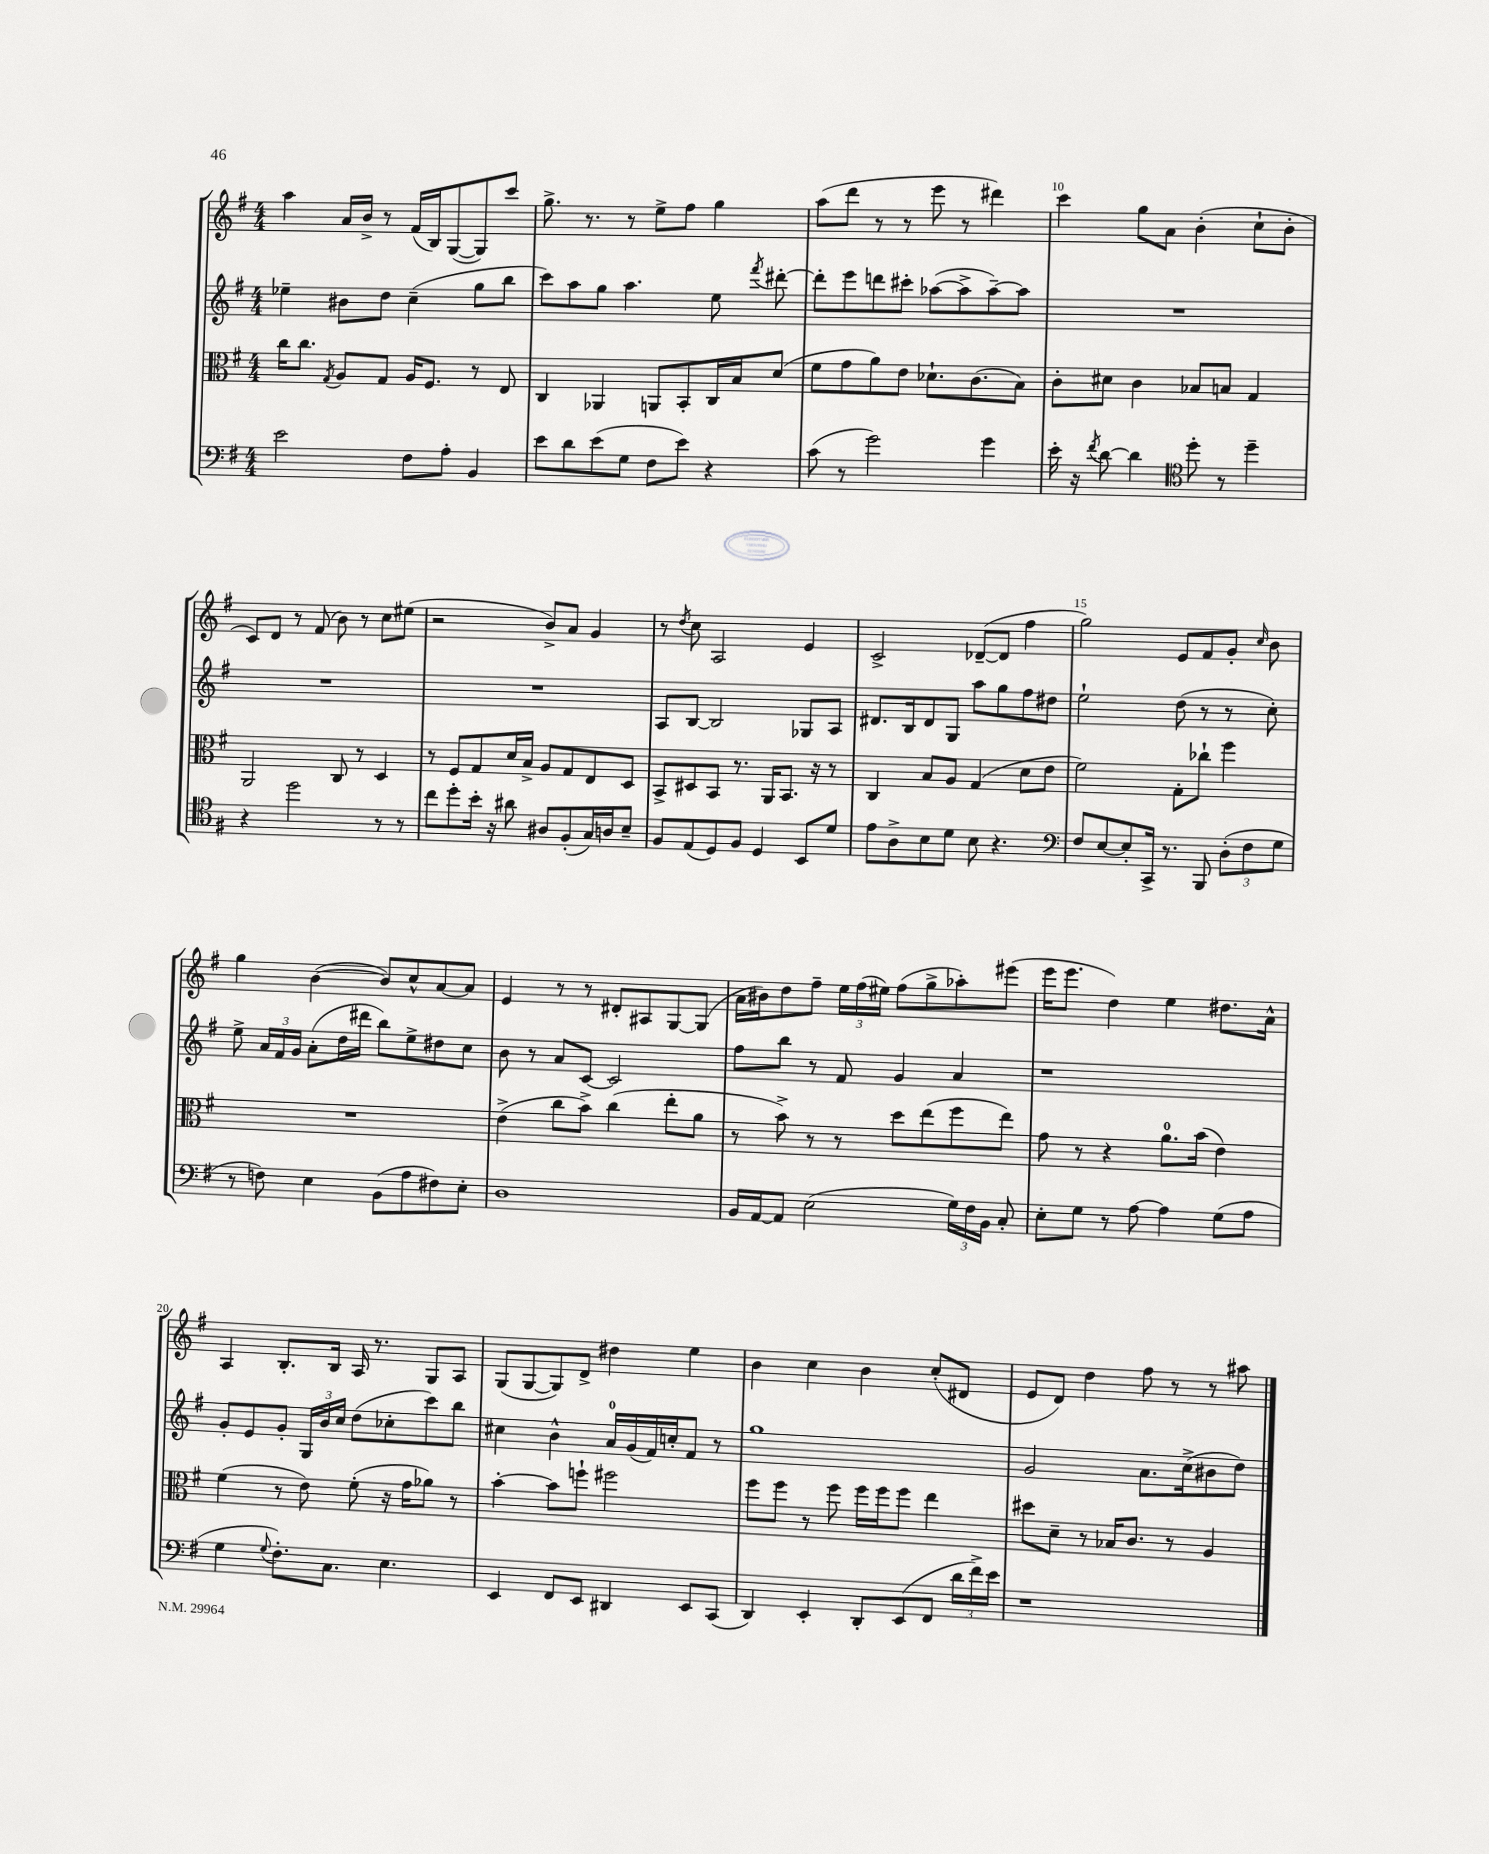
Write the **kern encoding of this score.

**kern	**kern	**kern	**kern
*staff4	*staff3	*staff2	*staff1
*clefF4	*clefC3	*clefG2	*clefG2
*k[f#]	*k[f#]	*k[f#]	*k[f#]
*M4/4	*M4/4	*M4/4	*M4/4
2e	16cc	4ee-~	4aa
.	8.cc	.	.
.	8qG	.	.
.	8A	8b#	16a
.	.	.	16b^
.	8G	8dd	8r
8F#	16A	(4cc~	(16f#
.	8.F#	.	16B)
8A'	.	.	([8G
4BB	8r	8gg	8G])
.	8E	8bb	8ccc
=	=	=	=
8e	4C	8ccc)	8.gg^
8d	.	8aa	.
.	.	.	8.r
(8e	4AA-	8gg	.
8G	.	4.aa	8r
8F#	8AA	.	8ee^
8e)	8BB'	.	8ff#
4r	16C	8ee	4gg
.	16B	.	.
.	.	8qfff#	.
.	(8d	[8ddd#'	.
=	=	=	=
(8c	8f#	8ddd#']	(8aa
8r	8g	8eee	8ddd
2g)	8a)	8ddd	8r
.	8e	8ccc#'	8r
.	8.d-`	([8aa-	8eee
.	.	8aa-^]	8r
.	(8.c	.	.
4g	.	[8aa-~)	4ddd#)
.	8B)	8aa-]	.
=	=	=	=
16e'	8c'	1r	4ccc
16r	.	.	.
8qf#	.	.	.
[8d	8d#	.	.
4d]	4c	.	8gg
.	.	.	8a
*clefC4	*	*	*
8dd'	8B-	.	(4b'
8r	8B	.	.
4dd~	4G	.	8cc`
.	.	.	8b'
=	=	=	=
4r	2AA	1r	8c)
.	.	.	8d
2dd	.	.	8r
.	.	.	(8f#
.	8C	.	8b)
.	8r	.	8r
8r	4D	.	8cc
8r	.	.	(8ee#
=	=	=	=
8cc	8r	1r	2r
8dd'	8F#	.	.
16b'	8G	.	.
16r	.	.	.
8a#	16d	.	.
.	16B^	.	.
8A#	8A	.	8b^)
(8F#'	8G	.	8a
16G)	8E	.	4g
16A	.	.	.
8B~	8D	.	.
=	=	=	=
8F#	8BB^	8A	8r
.	.	.	8qdd
(8E	8D#	[8B	8cc
8D)	8BB	2B]	2A
8F#	8.r	.	.
4D	.	.	.
.	16AA	.	.
.	8.BB	.	.
8BB	.	8G-	4e
.	16r	.	.
8d	8r	8A	.
=	=	=	=
8e	4C	8.d#	2c^
8A^	.	.	.
.	.	16B	.
8B	8B	8d#	.
8d	8A	8G	.
8B	(4G	8aa	([8d-~
4.r	.	8gg	8d-]
.	8d	8ff#	4ff#
.	8e	8dd#	.
=	=	=	=
*clefF4	*	*	*
8F#	2f#)	2ee`	2gg)
[8E	.	.	.
8E']	.	.	.
16CC^	.	.	.
8.r	.	.	.
.	8G'	(8dd	8e
8BBB	8cc-`	8r	8f#
(12D'	4ff#	8r	8g'
12F#	.	.	.
.	.	.	16qqcc
.	.	8cc')	8b
12G	.	.	.
=	=	=	=
8r	1r	8ee^	4gg
8F)	.	24a	.
.	.	24f#	.
.	.	24g	.
4E	.	(8a'	([4b
.	.	16dd	.
.	.	16ddd#	.
(8BB	.	8bb)	8b])
8A	.	8ee^	8cc^^
8F#)	.	8dd#	[8a
8E'	.	8cc	8a]
=	=	=	=
1D	(4e^	8b	4e
.	.	8r	.
.	8cc	8a	8r
.	8b^)	[8c	8r
.	(4cc	2c]	8d#'
.	.	.	8A#
.	8ee'	.	[8G
.	8a	.	(8G]
=	=	=	=
16BB	8r	8ff#	16a
[16AA	.	.	16b#)
8AA]	8b^)	8bb	8dd
(2E	8r	8r	8ff#~
.	8r	8f#	24ee
.	.	.	(24ff#
.	.	.	24ee#)
.	8dd	4g	(8ff#
.	(8ee	.	8gg^
24G)	8ff#	4a	8aa-')
24F#	.	.	.
24BB	.	.	.
8C'	8ee)	.	(8eee#
=	=	=	=
8E'	8g	1r	16eee
.	.	.	8.eee
8G	8r	.	.
8r	4r	.	4dd)
[8A	.	.	.
4A]	8.a	.	4ee
.	(16b	.	.
(8G	4e)	.	8.dd#
8A	.	.	.
.	.	.	16a^^
=	=	=	=
4G	(4f#	8g'	4A
.	.	8e	.
8qqG	.	.	.
8.F#')	8r	8g'	8.B'
.	8e)	24G	.
.	.	24b	.
8.C	.	.	16B
.	.	24cc	.
.	(8f#'	(8dd	16A
.	.	.	8.r
4.E	16r	8cc-'	.
.	16g	.	.
.	8a-)	8ccc)	8G
.	8r	8bb	8A
=	=	=	=
4EE	[4b'	4cc#	(8G
.	.	.	[8G
8FF#	8b]	4b^^	8G])
8EE	8ff`	.	8d^
4DD#	2ff#	16a	4dd#
.	.	(16g	.
.	.	16f#)	.
.	.	16cc'	.
8EE	.	8f#	4ee
(8CC	.	8r	.
=	=	=	=
4DD)	8ff#	1gg	4b
.	8ff#	.	.
4EE'	8r	.	4cc
.	8ff#	.	.
8DD'	16ff#	.	4b
.	16ff#	.	.
(8EE	8ff#	.	.
8FF#	4ee	.	(8cc'
24d	.	.	8d#
24f#^)	.	.	.
24e	.	.	.
=	=	=	=
1r	8dd#	2g	8e
.	8d~	.	8d)
.	8r	.	4dd
.	16B-	.	.
.	8.c	.	.
.	.	8.a	8ff#
.	8r	.	8r
.	.	(16cc^	.
.	4A	8b#	8r
.	.	8dd)	8aa#
==	==	==	==
*-	*-	*-	*-
